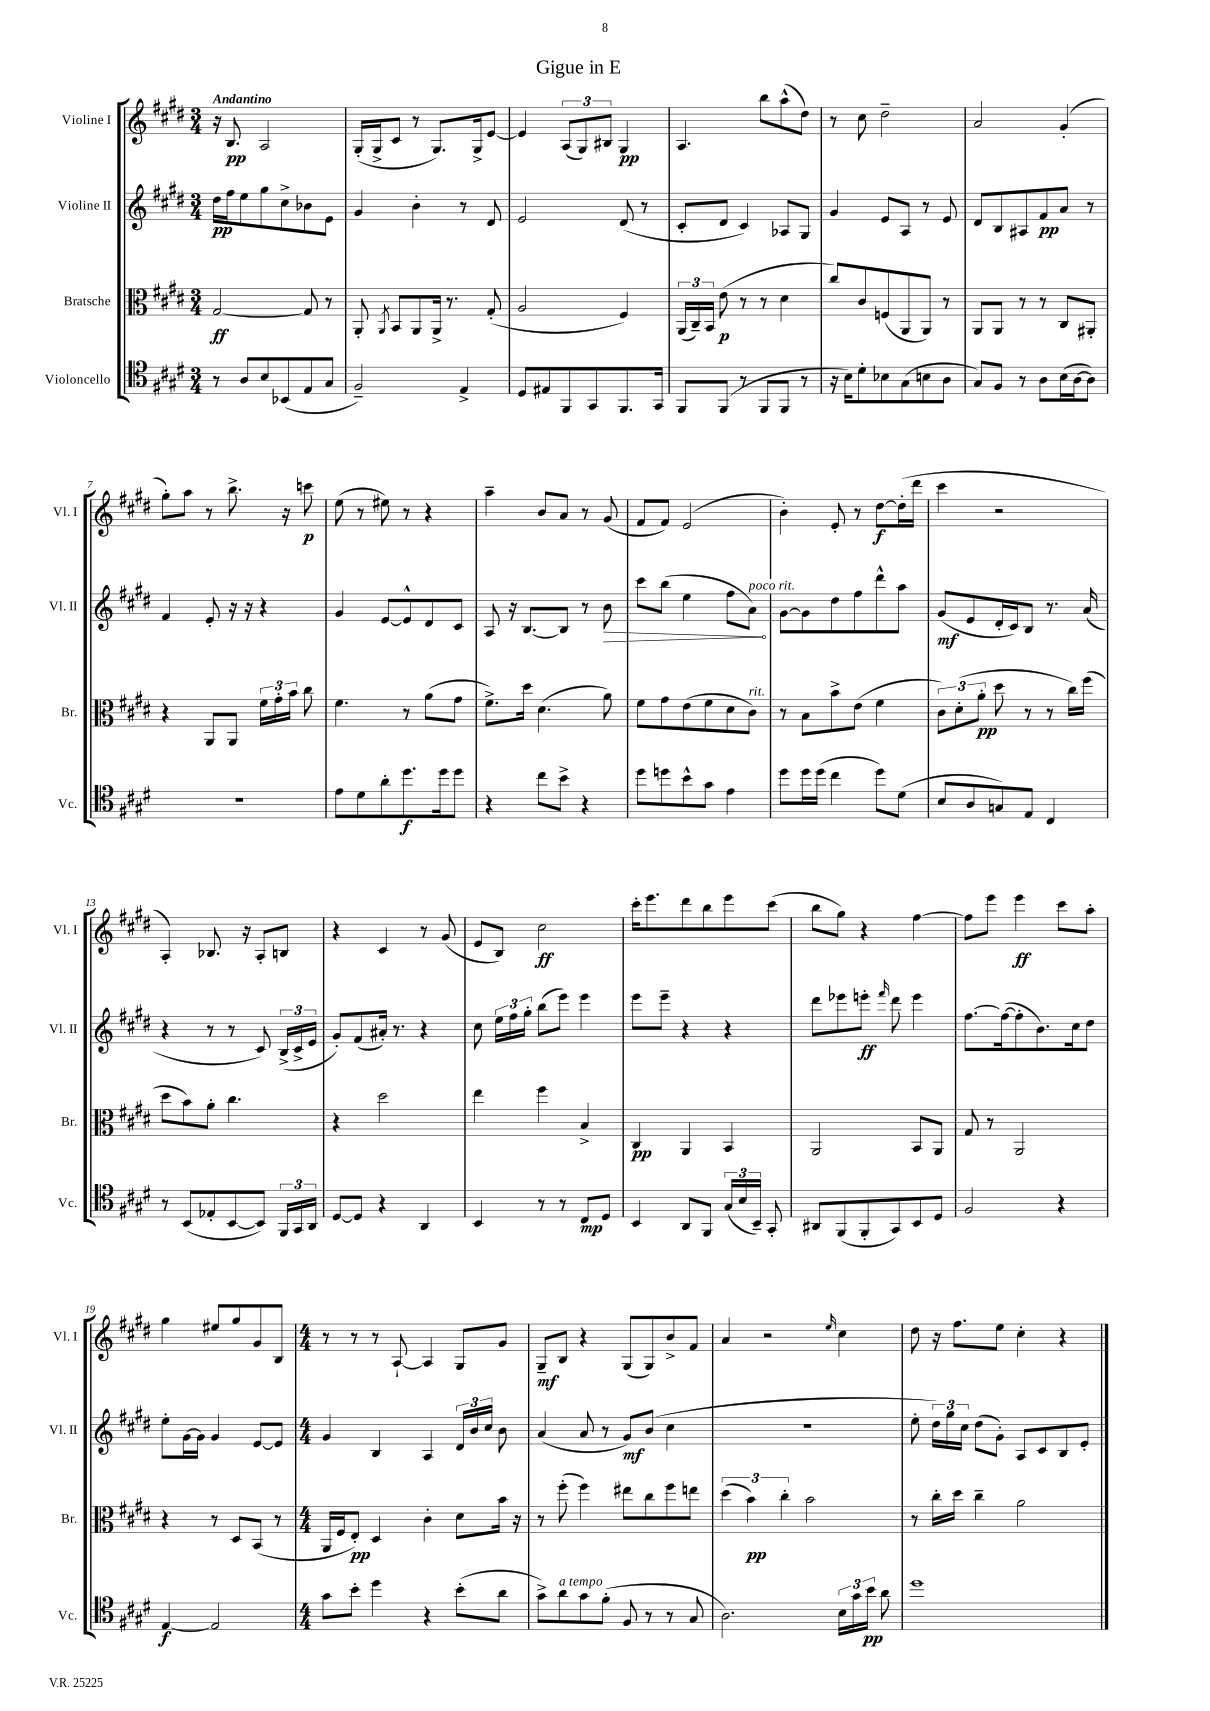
\header { title = "Gigue in E" }
<<
\new StaffGroup <<
\new Staff = "s0" \with { instrumentName = "Violine I" shortInstrumentName = "Vl. I" } {
    \clef treble \key e \major \numericTimeSignature \time 3/4 \tempo "Andantino"
    \autoBeamOff r16 b8.\pp a2 |
    gis16[-.( gis16-> cis'8] r8 gis8.[) gis16-> e'8]~ |
    e'4 \tuplet 3/2 { a8[( gis8) bis8] } gis4\pp |
    a4. b''8[ a''8-^( dis''8]) |
    r8 cis''8 dis''2-- |
    a'2 gis'4-.( |
    gis''8[-.) a''8] r8 b''8.-> r16 c'''8\p |
    e''8( r8 eis''8) r8 r4 |
    a''4-- b'8[ a'8] r8 gis'8( |
    fis'8[ fis'8]) e'2( |
    b'4-.) e'8-. r8 dis''8[~\f dis''16-.( dis'''16] |
    cis'''4 r2 |
    a4-.) bes8. r16 a8[-. b8] |
    r4 cis'4 r8 gis'8( |
    e'8[ b8]) cis''2\ff |
    cis'''16[-. e'''8. dis'''8 b''8 e'''8 cis'''8]( |
    b''8[ gis''8]) r4 fis''4~ |
    fis''8[ e'''8] e'''4\ff cis'''8[ a''8]-. |
    gis''4 eis''8[ gis''8 gis'8 b8] |
    \numericTimeSignature \time 4/4 r8 r8 r8 a8~-! a4 gis8[ gis'8] |
    gis8[--\mf b8] r4 gis8[( gis8) b'8-> fis'8] |
    a'4 r2 \grace { e''16 } cis''4 |
    dis''8 r16 fis''8.[ e''8] cis''4-. r4 \bar "|." |
}
\new Staff = "s1" \with { instrumentName = "Violine II" shortInstrumentName = "Vl. II" } {
    \clef treble \key e \major \numericTimeSignature \time 3/4
    \autoBeamOff dis''16[\pp fis''16 e''8 gis''8 cis''8-> bes'8 e'8] |
    gis'4 b'4-. r8 dis'8 |
    e'2 dis'8( r8 |
    cis'8[-. dis'8] cis'4) aes8[ gis8] |
    gis'4 e'8[ a8] r8 e'8 |
    dis'8[ b8 ais8 fis'8\pp a'8] r8 |
    fis'4 e'8-. r16 r16 r4 |
    gis'4 e'8[~ e'8-^ dis'8 cis'8] |
    a8 r16 b8.[~ b8] r8 \once \override Hairpin.circled-tip = ##t b'8\> |
    cis'''8[ b''8]( e''4 fis''8[ a'8]\!^\markup { \italic "poco rit." }) |
    gis'8[~ gis'8 dis''8 fis''8 dis'''8-^ a''8] |
    gis'8[\mf( e'8 dis'16-. cis'16) b8] r8. a'16( |
    r4 r8 r8 cis'8) \tuplet 3/2 { b16[->( cis'16-> e'16] } |
    gis'8[-.) fis'8( ais'16]-.) r8. r4 |
    cis''8 \tuplet 3/2 { e''16[ fis''16 gis''16]-. } b''8[( e'''8]) e'''4 |
    e'''8[ e'''8]-- r4 r4 |
    dis'''8[ ees'''8 e'''8]-.\ff \grace { fis'''16 } dis'''8 e'''4 |
    fis''8.[~ fis''16~( fis''8-. b'8.) cis''16 dis''8] |
    e''8[-. gis'16~ gis'16] gis'4 e'8[~ e'8] |
    \numericTimeSignature \time 4/4 gis'4 b4 a4 \tuplet 3/2 { dis'16[ b'16 cis''16] } b'8 |
    a'4( a'8 r8 gis'8[\mf) b'8]( cis''4 |
    R1 |
    e''8-. \tuplet 3/2 { dis''16[) gis''16 cis''16] } dis''8[( gis'8]-.) a8[ cis'8 b8 e'8]-. \bar "|." |
}
\new Staff = "s2" \with { instrumentName = "Bratsche" shortInstrumentName = "Br." } {
    \clef alto \key e \major \numericTimeSignature \time 3/4
    \autoBeamOff gis2~\ff gis8 r8 |
    a,8-. \acciaccatura { a,8 } b,8[ a,8 a,16]-> r8. gis8-.( |
    a2 fis4) |
    \tuplet 3/2 { a,16[( cis16--) b,16] } e'8\p( r8 r8 dis'4 |
    cis''8[) cis'8 f8( a,8 a,8]) r8 |
    a,8[ a,8] r8 r8 cis8[ ais,8]-. |
    r4 a,8[ a,8] \tuplet 3/2 { fis'16[ gis'16-. b'16] } cis''8 |
    fis'4. r8 a'8[( gis'8] |
    fis'8.[->) dis''16] dis'4.( a'8) |
    fis'8[ gis'8 e'8( fis'8 dis'8 cis'8]^\markup { \italic "rit." }) |
    r8 b8[ b'8-> e'8]( fis'4 |
    \tuplet 3/2 { cis'8[) dis'8-.( a'8]-.\pp } dis''8 r8 r8 cis''16[) fis''16]( |
    dis''8[ b'8) a'8]-. cis''4. |
    r4 dis''2 |
    e''4 fis''4 b4-> |
    cis4\pp a,4 b,4 |
    a,2 b,8[ a,8] |
    gis8 r8 a,2 |
    r4 r8 dis8[ b,8]( r8 |
    \numericTimeSignature \time 4/4 a,16[ fis16 e8]-.\pp) dis4 cis'4-. dis'8[ b'16] r16 |
    r8 fis''8-.( fis''4) eis''8[ cis''8 fis''8 e''8] |
    \tuplet 3/2 { dis''4( b'4\pp) cis''4-. } b'2 |
    r8 cis''16[-. dis''16] cis''4-- a'2 \bar "|." |
}
\new Staff = "s3" \with { instrumentName = "Violoncello" shortInstrumentName = "Vc." } {
    \clef tenor \key e \major \numericTimeSignature \time 3/4
    \autoBeamOff r8 a8[ b8 bes,8( e8 gis8] |
    fis2--) e4-> |
    dis8[ eis8 fis,8 gis,8 fis,8. gis,16] |
    fis,8[ fis,8]( r8 fis,8[ fis,8] r8 |
    r16 b16[) dis'8-. bes8 gis8( b8 a8] |
    gis8[) fis8] r8 a8[ b16( a16~ a8]) |
    R2. |
    e'8[ dis'8 a'8-. dis''8.\f dis''16 dis''8] |
    r4 cis''8[ b'8]-> r4 |
    dis''8[ d''8 b'8-^ gis'8] e'4 |
    dis''8[ dis''16 dis''16]( cis''4 dis''8[) dis'8]( |
    b8[ a8 g8) e8] cis4 |
    r8 b,8[( ees8-. b,8~ b,8]) \tuplet 3/2 { fis,16[ gis,16 a,16] } |
    dis8[~ dis8] r4 a,4 |
    b,4 r8 r8 cis8[\mp dis8] |
    b,4 a,8[ fis,8] \tuplet 3/2 { gis16[( b16 b,16]--) } gis,8-. |
    ais,8[ fis,8( fis,8-. gis,8) b,8 dis8] |
    fis2 r4 |
    e4~\f e2 |
    \numericTimeSignature \time 4/4 gis'8[ b'8]-. dis''4 r4 b'8[-.( a'8] |
    gis'8[->) a'8^\markup { \italic "a tempo" } gis'8 fis'8]-.( fis8 r8 r8 gis8 |
    a2.) \tuplet 3/2 { b16[ gis'16 b'16]\pp } a'8 |
    dis''1 \bar "|." |
}
>>
>>
